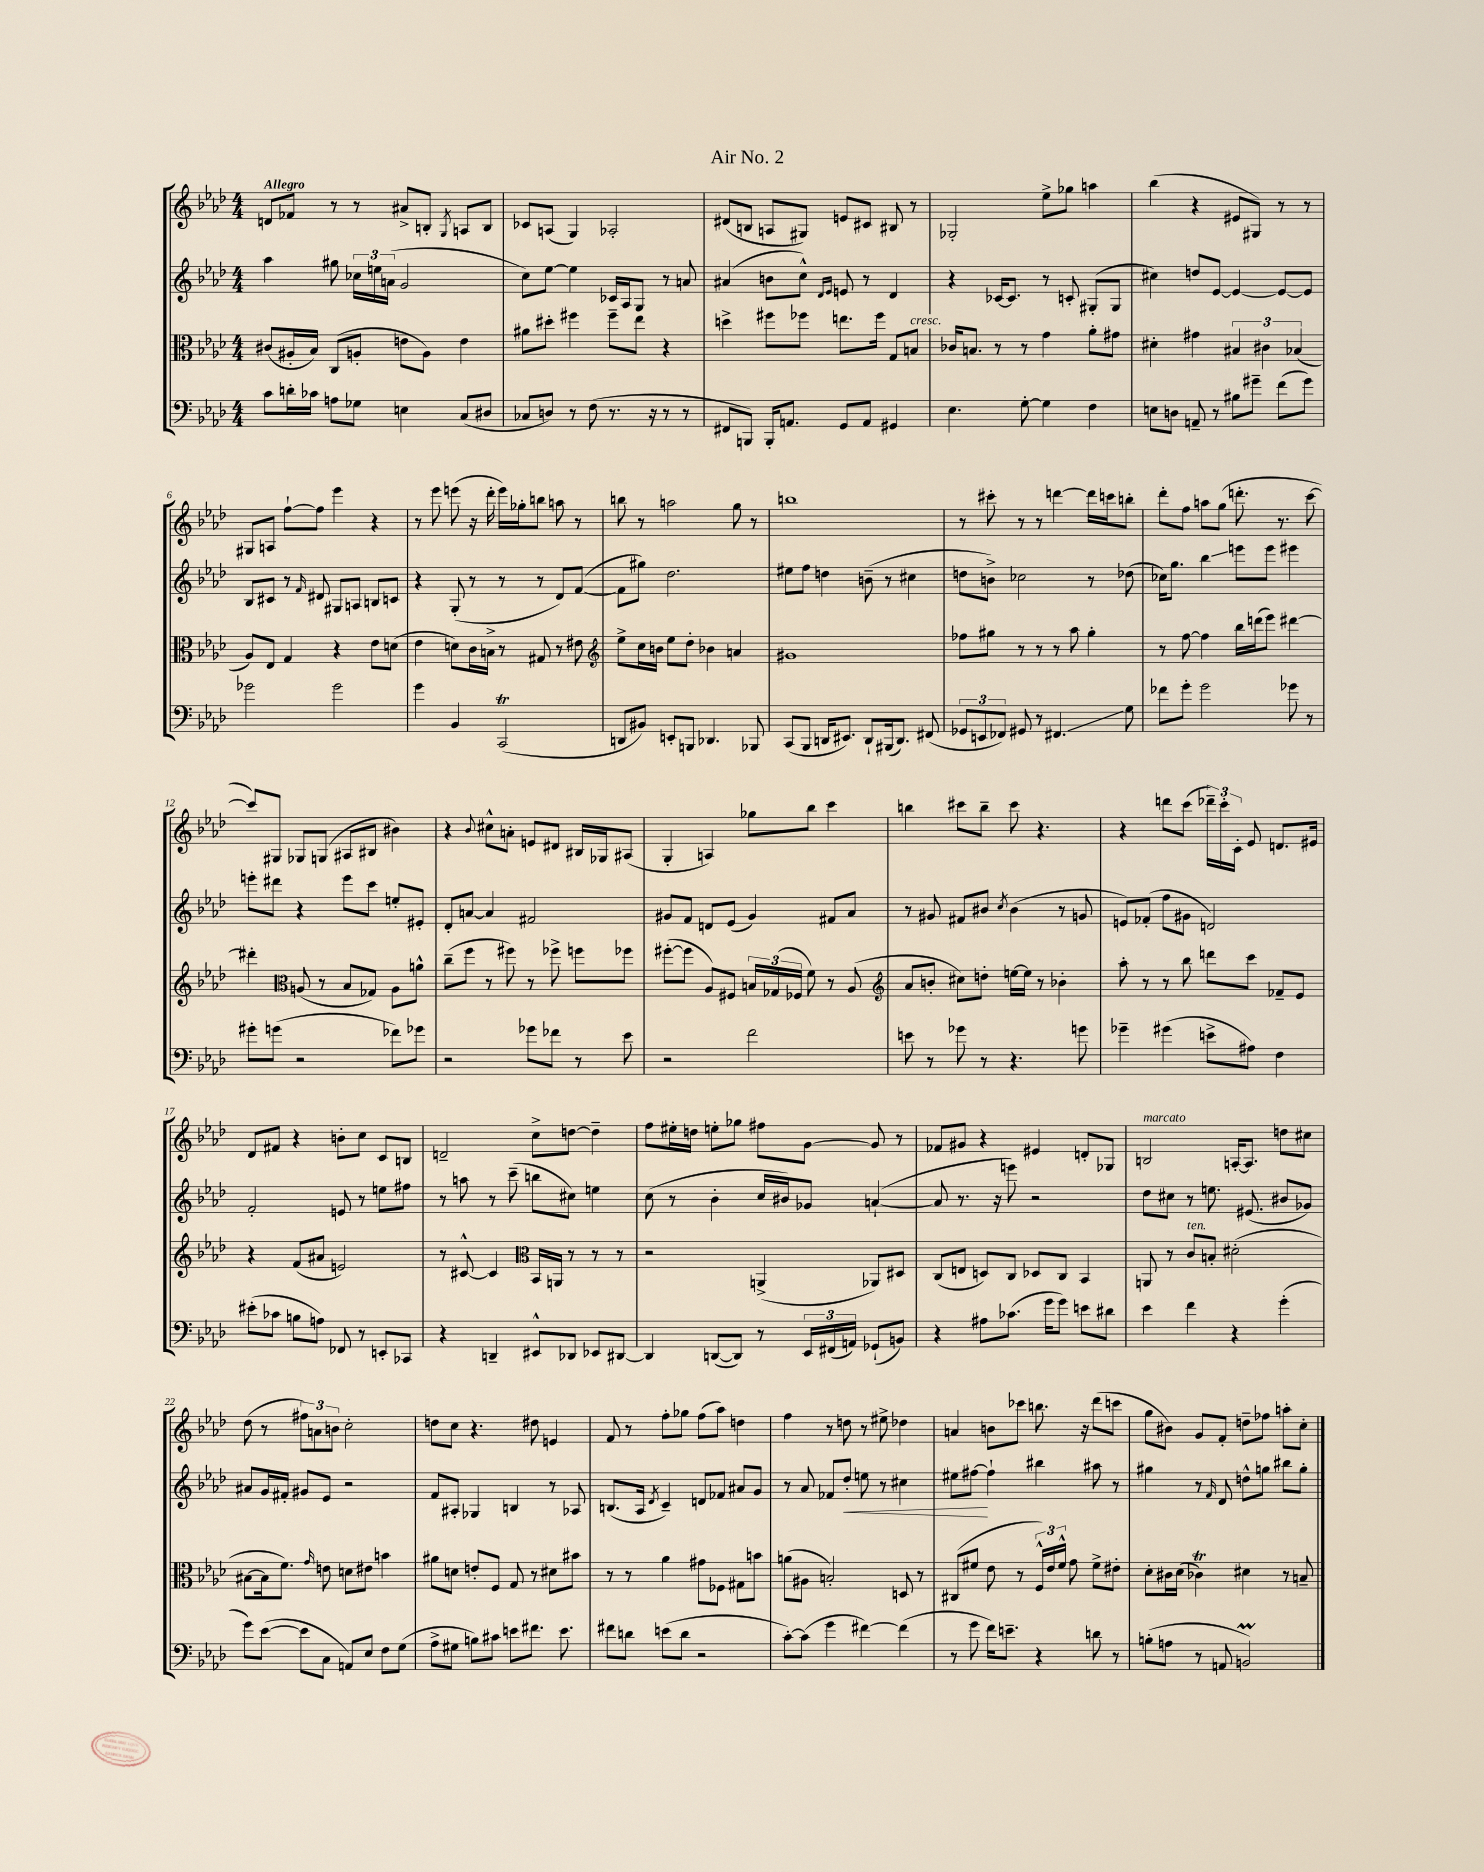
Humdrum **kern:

**kern	**kern	**kern	**kern
*staff4	*staff3	*staff2	*staff1
*clefF4	*clefC3	*clefG2	*clefG2
*k[b-e-a-d-]	*k[b-e-a-d-]	*k[b-e-a-d-]	*k[b-e-a-d-]
*M4/4	*M4/4	*M4/4	*M4/4
8c	(8c#	4aa-	8d
16d'	16A#'	.	8f-
16c-	16B-)	.	.
8A	(8C	8gg#	8r
8G-	8A'	24cc-	8r
.	.	24ee	.
.	.	(24a	.
4E	8e	2g	8a#^
.	8A)	.	8B'
.	.	.	8qG
(8C	4e	.	8A
8D#	.	.	8B
=	=	=	=
8C-	8a#	8cc)	8c-
8D)	8dd#'	[8ee-	(8A
8r	4ff#	4ee-]	4G)
(8F	.	.	.
8.r	8ff#~	16c-	2A-'
.	.	16A-	.
.	8ee-	8G	.
16r	.	.	.
8r	4r	8r	.
8r	.	8a	.
=	=	=	=
8FF#	4dd^	(4a#	(8d#
8BBB)	.	.	8B
16BBB'	8ff#	8b	8A
8.AA	.	.	.
.	8ff-	8cc^^)	8G#)
.	.	16qqd-	.
.	.	16qqe-	.
8GG	8.ee	8e	8e
8AA	.	8r	8c#
.	16ff-	.	.
4GG#	8G	4d-	8B#
.	8B	.	8r
=	=	=	=
4.E-	16c-	4r	2G-'
.	8.B	.	.
.	8r	[16c-	.
.	.	8.c-]	.
[8G'	8r	.	.
4G]	4g	8r	8ee-^
.	.	8c'	8gg-
4F	8a-'	(8G#'	4aa
.	8g#	8G#	.
=	=	=	=
8E	4d#'	4cc#)	(4bb-
8D	.	.	.
8AA~	4g#	8dd	4r
8r	.	[8e-	.
8B#	6B#	4e-_	8e#
8g#~	.	.	8G#)
.	6c#	.	.
(8f	.	8e-_	8r
.	(6B-	.	.
8g#)	.	8e-]	8r
=	=	=	=
2g-	8A-)	8B-	8G#
.	8E-	8c#	8A
.	4G	8r	[8ff`
.	.	16qqf	.
.	.	8d#	8ff]
2g-	4r	8G#	4eee-
.	.	8A	.
.	8e-	8B	4r
.	(8d	8c	.
=	=	=	=
4g	4e-	4r	8r
.	.	.	8eee-
4BB-	8d)	(8G'	(8eee
.	16c	8r	16r
.	16B^	.	16ddd-'
(2CC	8r	8r	16eee)
.	.	.	16gg-'
.	8G#	8r	8bb
.	8r	8d-)	8aa
.	8e#	([8f	8r
=	=	=	=
*	*clefG2	*	*
8DD	8ee-^	8f]	8bb
8BB#)	16cc	8gg#)	8r
.	16b	.	.
8EE'	8ee-	2.dd-	2aa
8BBB	8dd-'	.	.
4.DD-	4b-	.	.
.	4a	.	8gg
8BBB-	.	.	8r
=	=	=	=
(8CC	1g#	8ee#	1bb
8BBB-	.	8ff	.
16DD	.	4dd	.
8.EE#)	.	.	.
8DD`	.	(8b~	.
(16BBB#	.	8r	.
8.DD)	.	.	.
.	.	4cc#	.
(8FF#	.	.	.
=	=	=	=
12GG-	8ff-	8dd	8r
12EE	.	.	.
.	8gg#	8b^)	8ccc#'
12FF-)	.	.	.
8GG#	8r	2cc-	8r
8r	8r	.	8r
4.FF#	8r	.	[4ddd
.	8aa-	.	.
.	4gg#'	8r	16ddd]
.	.	.	16ccc
8G	.	(8dd-	8bb'
=	=	=	=
8f-	8r	16cc-)	8ddd-'
.	.	8.gg	.
8g'	[8ff	.	8ff
2g	4ff]	4bb-	8aa
.	.	.	(8gg
.	16bb-	8eee	8.ddd'
.	(16ddd	.	.
.	8eee-)	8eee	.
.	.	.	8.r
8g-	[4ddd#	4eee#	.
8r	.	.	[8ccc
=	=	=	=
8g#'	4ddd#']	8eee'	8ccc])
(8g	.	8ddd#	8G#
*	*clefC3	*	*
2r	(8A	4r	8G-
.	8r	.	(8G
.	8B-	8eee	8A#
.	8G-)	8ccc	8B#
8f-)	8A	8ee'	4b#)
8g-	8a^^	8e#'	.
=	=	=	=
2r	(8cc~	8d-'	4r
.	8ff	[8a	.
.	.	.	8qqb-
.	8r	4a]	8cc#^^
.	8ff#)	.	8a'
8g-	8r	2f#	8e
8f-	8ff-^	.	8d#
8r	8ff	.	16B#
.	.	.	16G-
8e-	8ff-	.	(8A#
=	=	=	=
2r	([8ff#'	8g#	4G'
.	8ff#]	8f	.
.	8A-)	8d	4A)
.	8F#	(8e-	.
2f	24B	4g#)	8gg-
.	(24G-	.	.
.	24F-	.	.
.	8f)	.	8bb-
.	8r	8f#	4ccc
.	(8A-	8a-	.
=	=	=	=
*	*clefG2	*	*
8e	8a-	8r	4bb
8r	8b'	8g#	.
8g-	8cc#)	8f#	8ccc#
8r	8dd'	8b#	8bb~
.	.	8qcc	.
4.r	[16ee	(4b#	8ccc#
.	16ee]	.	.
.	8r	.	4.r
.	4b-'	8r	.
8g	.	8g	.
=	=	=	=
4g-~	8aa-'	8e)	4r
.	8r	(8f-'	.
(4g#	8r	8ff	8ddd
.	8bb-	8g#	(8ccc
8e^	8ddd	2d)	24ddd-~)
.	.	.	24ccc'
.	.	.	24c'
8A#)	8ccc	.	8e-
4F	8f-~	.	8.d
.	8e-	.	.
.	.	.	16e#
=	=	=	=
(8e#'	4r	2f'	8d-
8c-	.	.	8f#
8B	(8f	.	4r
8A)	8a#	.	.
8FF-	2e)	8e	8b'
8r	.	8r	8cc
8EE'	.	8ee	8c
8CC-	.	8ff#	8B
=	=	=	=
4r	8r	8r	2d~
.	[8c#^^	8aa	.
4DD~	4c#]	8r	.
.	.	(8ccc~	.
*	*clefC3	*	*
8EE#^^	16BB-	8bb	8cc^
.	16AA	.	.
8DD-	8r	8cc#)	[8dd
8EE-	8r	4ee	4dd~]
[8DD#	8r	.	.
=	=	=	=
4DD#]	2r	(8cc	8ff
.	.	8r	16ee#'
.	.	.	16dd
([8DD	.	4b-'	8ee'
8DD])	.	.	8gg-
8r	(4AA^	16cc	8ff#
.	.	16b#)	.
24EE-	.	8g-	[8g
(24FF#	.	.	.
24AA)	.	.	.
(8GG-`	8AA-)	([4a`	8g]
8BB)	8D#	.	8r
=	=	=	=
4r	(8C	8a]	8f-
.	8E	8.r	8g#
8A#	8D)	.	4r
.	.	16r	.
(8.c-	8C	8eee)	.
.	8D-	2r	4e#
16g	.	.	.
8g)	8C	.	.
8e	4BB-	.	8d'
8d#	.	.	8G-
=	=	=	=
4e-	8AA	8dd-	2B
.	8r	8cc#	.
4f	8c	8r	.
.	8B'	8.ee	.
4r	(2d#'	.	[16A'
.	.	(8.e#	8.A]
(4g'	.	8b#	8dd
.	.	8g-)	8cc#
=	=	=	=
8g)	[8B#	8a#	(8dd-
([8e-	16B#]	16g	8r
.	8.f)	16f#'	.
8e-]	.	8g#	12ff#)
.	.	.	12a
.	16qqg	.	.
8C	8e	8e-	.
.	.	.	12b
8AA)	8d	2r	2cc'
8E-	8e#	.	.
8F	4b	.	.
(8G	.	.	.
=	=	=	=
8A-^	8a#	8f	8dd
8G#	8d	8A#'	8cc
8B)	8e'	4G-	4.r
8c#	8F	.	.
8e	8G	4B	.
8.f#	8r	.	8dd#
.	8d#	8r	4e
8.e	.	.	.
.	8b#	8A-	.
=	=	=	=
8f#	8r	(8.B	8f
8d	8r	.	8r
.	.	16A-	.
.	.	8qd-	.
(8e	4a-	4c~)	8ff'
8d	.	.	8gg-
2r	8g#	8d	(8ff
.	8F-	8f-	8aa-)
.	8G#	8a#	4dd
.	8b	8g	.
=	=	=	=
[8c')	(8a	8r	4ff
(8c]	8A#	8a-	.
4g	2B')	8f-	8r
.	.	8dd-'	8dd
[4f#)	.	8ee	8r
.	.	8r	8ee#^
(4f#]	8D	4cc#	4dd-
.	8r	.	.
=	=	=	=
8r	(8C#	8ee#	4a
8g	8f#	[8ff#	.
16f)	8e-	4ff#`]	8b
8.e~	.	.	.
.	8r	.	8ccc-
4r	24F^^)	4bb#	8.bb
.	24e-	.	.
.	24f#^^	.	.
.	8g	.	.
.	.	.	16r
8d	8f#^	8aa#	(8ddd-
8r	8e#'	8r	8ccc
=	=	=	=
(8B'	8d-'	4gg#	8gg
8A	16c#	.	8b#)
.	(16d-	.	.
8r	4c-)	8r	8g
.	.	16qqf	.
8AA	.	8d-	8f'
2BB)	4d#	8dd^^	8dd~
.	.	8gg	8ff-
.	8r	8bb#	8aa'
.	8B~	8gg'	8cc'
==	==	==	==
*-	*-	*-	*-
